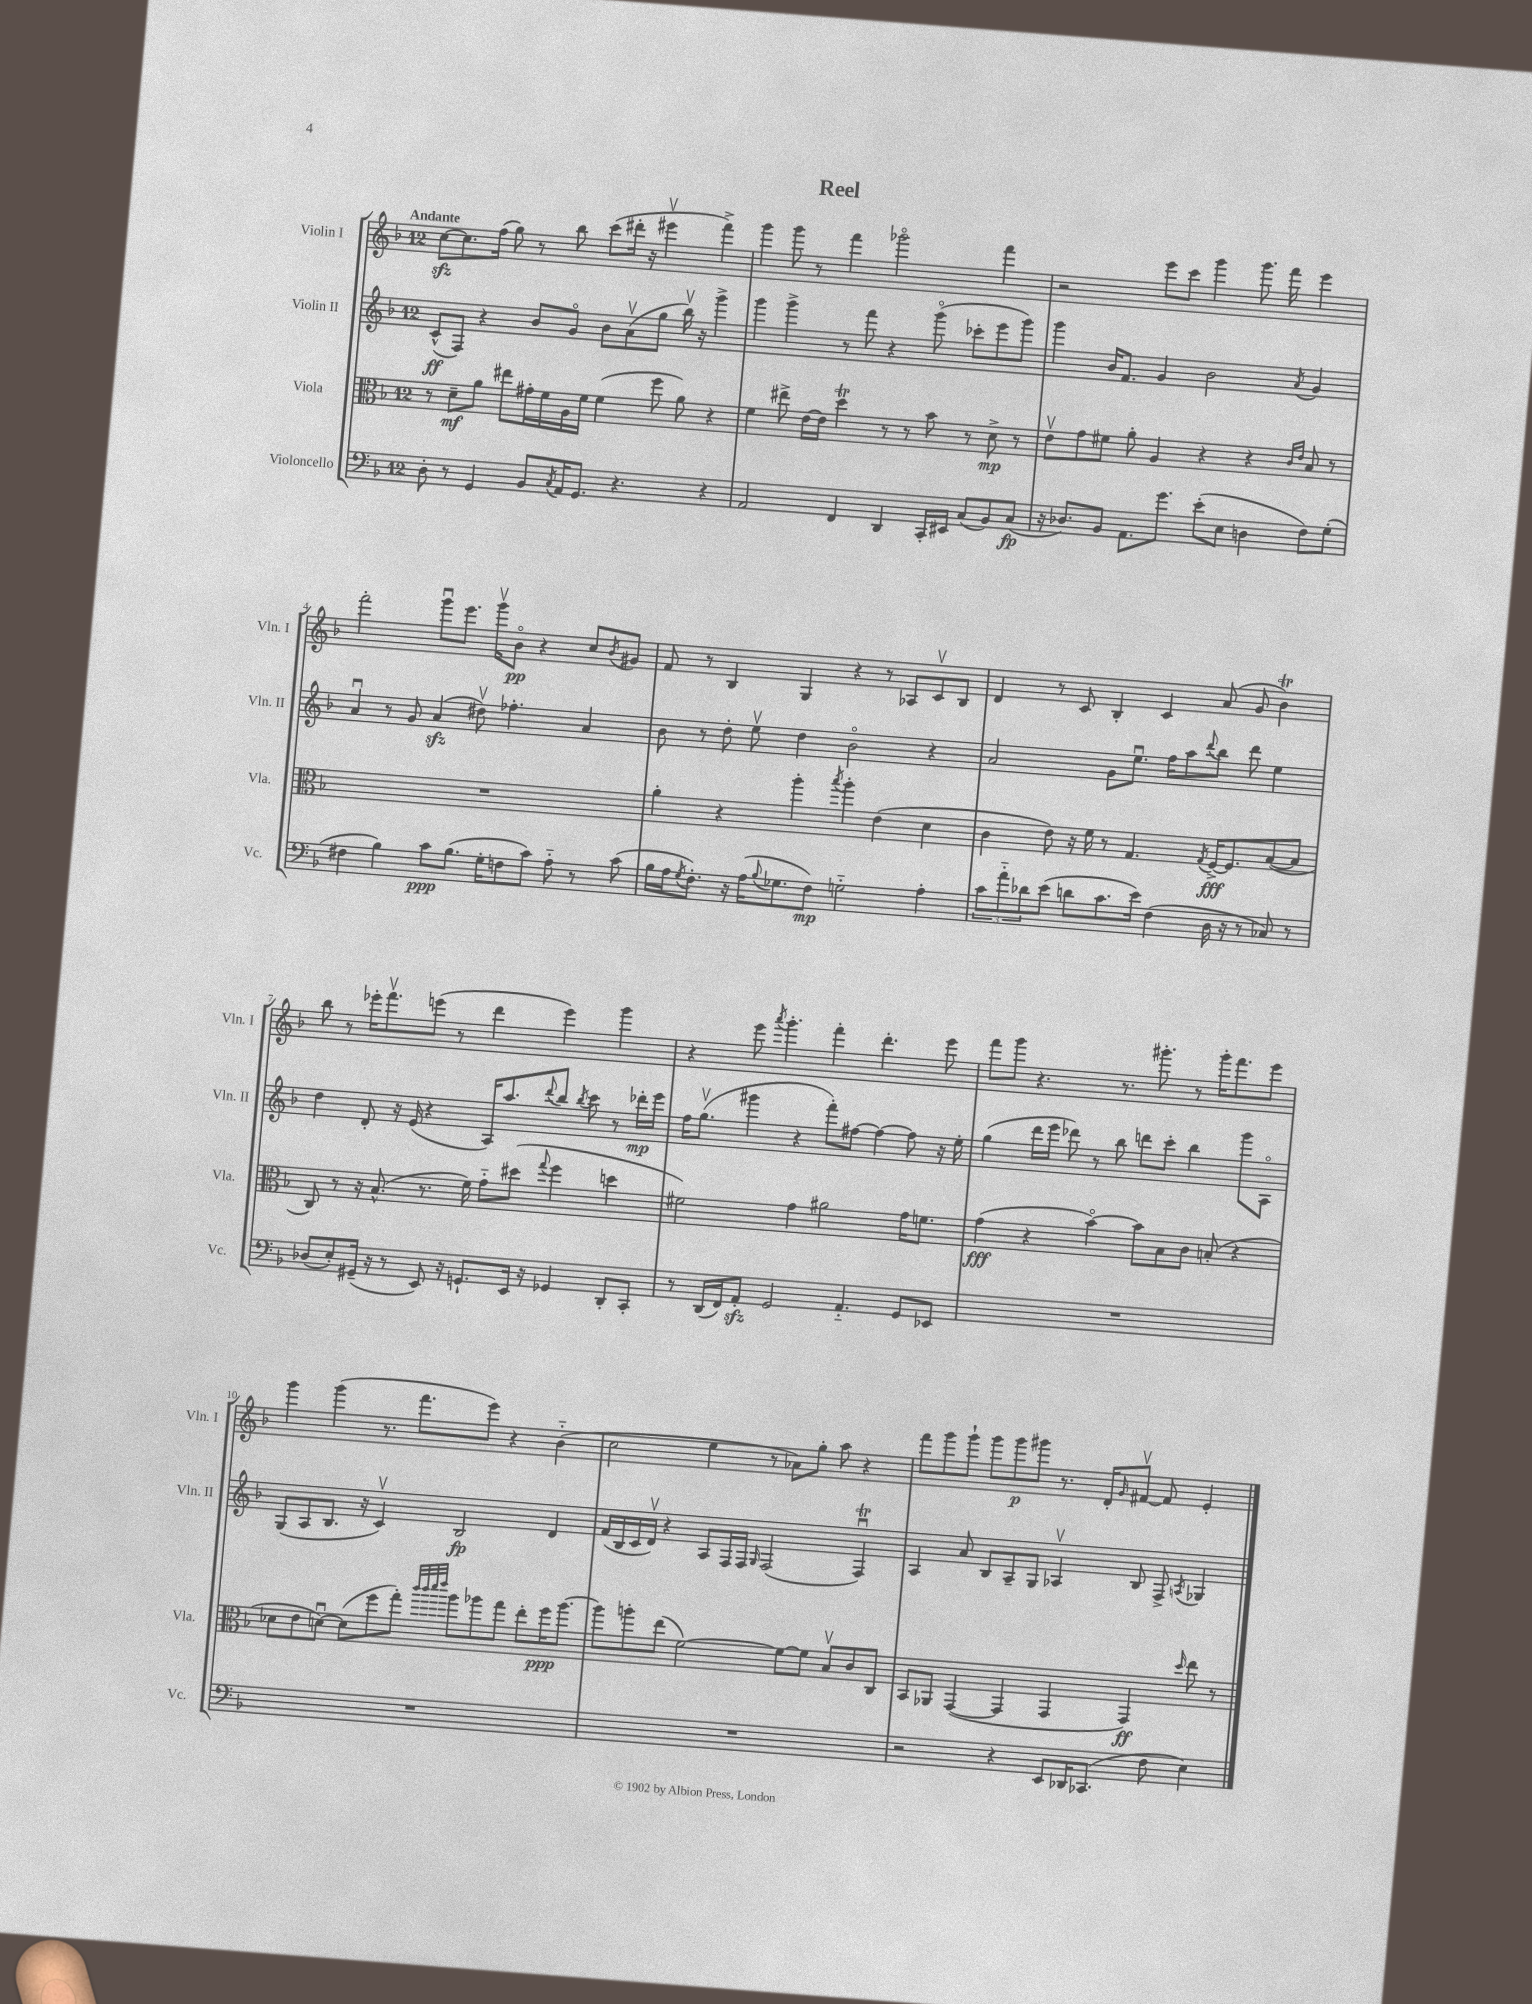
\header { title = "Reel" }
<<
\new StaffGroup <<
\new Staff = "s0" \with { instrumentName = "Violin I" shortInstrumentName = "Vln. I" } {
    \clef treble \key f \major \once \override Staff.TimeSignature.style = #'single-digit \time 12/8 \tempo "Andante"
    c''8~\sfz c''8. f''16( g''8) r8 bes''8 c'''8( dis'''16-. r16 eis'''4\upbow f'''4->) |
    g'''4 g'''8 r8 f'''4 ges'''2\flageolet f'''4 |
    r2 e'''8 c'''8 g'''4 g'''8. f'''16 e'''4 |
    f'''2-. g'''8\downbow e'''8. g'''16\upbow bes'8\flageolet\pp r4 c''8 \acciaccatura { bes'8 } gis'8 |
    f'8 r8 bes4 g4 r4 r8 aes8 c'8\upbow bes8 |
    d'4 r8 c'8 bes4-. c'4 a'8( g'8 bes'4\trill) |
    bes''8 r8 ees'''16-. f'''8.\upbow e'''8( r8 d'''4 e'''4) g'''4 |
    r4 e'''8 \acciaccatura { a'''8 } g'''4.-. f'''4-. d'''4.-. e'''8 |
    f'''8 g'''8 r4. r8. gis'''8.-. r8 gis'''16-. f'''8. e'''8 |
    g'''4 g'''4( r8. f'''8. e'''8) r4 bes'4-_( |
    c''2 e''4 r8 aes'8) g''8-. a''8 r4 |
    f'''8 g'''8 g'''8-! g'''8 g'''8\p gis'''8 r8. d'16-. \grace { g'16 } fis'8~\upbow fis'8 e'4-. \bar "|." |
}
\new Staff = "s1" \with { instrumentName = "Violin II" shortInstrumentName = "Vln. II" } {
    \clef treble \key f \major \once \override Staff.TimeSignature.style = #'single-digit \time 12/8
    c'8-^\ff( f8) r4 bes'8 g'8\flageolet bes'8 a'8\upbow( g''8 bes''16\upbow) r16 g'''4-> |
    g'''4 g'''4-> r8 f'''8 r4 g'''8\flageolet( ces'''8-. e'''8 g'''8) |
    g'''4 bes'16 f'8. g'4 bes'2 \acciaccatura { a'8 } g'4 |
    a'4\downbow r8 g'8 a'4\sfz( dis''8\upbow) fes''4.-. a'4 |
    bes'8 r8 d''8-. e''8\upbow d''4 bes'2\flageolet r4 |
    a'2 g'8 e''8.\downbow f''16 a''8 \appoggiatura { d'''8 } bes''8 d'''8 e''4 |
    d''4 d'8-. r16 e'16( r4 a16) a''8. \appoggiatura { d'''8 } bes''8 \acciaccatura { bes''8 } c'''8 r8 des'''16-.\mp e'''16 |
    f''16 g''8.\upbow( gis'''4 r4 f'''8-.) fis''8~ fis''4~ fis''8 r16 e''16-. |
    g''4( d'''16 e'''16 des'''8) r8 bes''8 d'''8 c'''8-. bes''4 g'''8 a8\flageolet |
    g8( a8 bes8. r16 c'4\upbow) bes2\fp d'4 |
    f'16( bes16 c'16 d'16\upbow) r4 a8 f16 f16 \grace { g16 } f2( f4\downbow\trill) |
    a4 a'8 bes8 a8-- g8 aes4\upbow bes8 f8-> \acciaccatura { a8 } ges4 \bar "|." |
}
\new Staff = "s2" \with { instrumentName = "Viola" shortInstrumentName = "Vla." } {
    \clef alto \key f \major \once \override Staff.TimeSignature.style = #'single-digit \time 12/8
    r8 d'8--\mf a'8 eis''8 gis'16-. f'16 a16 f'16 f'4( f''8 a'8) r4 |
    f'4 eis''8-> e'16~ e'16 d''4\trill r8 r8 bes'8 r8 d'8->\mp r8 |
    e'8\upbow g'8 fis'8 a'8-. a4 r4 r4 \grace { c'16 e'16 } bes8 r8 |
    R1. |
    a'4-. r4 a''4-. \acciaccatura { bes''8 } a''4-. e'4( d'4 |
    c'4 e'8) r16 f'16 r8 g4. \acciaccatura { g8 } f16~->\fff f8. bes8~( bes8 |
    c8) r8 r16 bes8.-^( r8. f'16) g'8-_ dis''8( \appoggiatura { g''8 } f''4 d''4 |
    fis'2) g'4 ais'2 g'16 f'8. |
    g'4\fff( r4 bes'4~\flageolet) bes'8 bes8 c'8 b8-.( r4 |
    des'8 e'8 d'8~\downbow) d'8( f''8 g''8-.) \grace { c'''32 c'''32 d'''32 e'''32 } a''8 aes''8 g''8 e''8-. f''16\ppp aes''8.~ |
    aes''8 a''8-. e''8( f'2~) f'8~ f'8 bes8\upbow c'8 c8 |
    bes,8 aes,8 g,4~( g,4 g,4 g,4\ff) \grace { d''16 } e''8 r8 \bar "|." |
}
\new Staff = "s3" \with { instrumentName = "Violoncello" shortInstrumentName = "Vc." } {
    \clef bass \key f \major \once \override Staff.TimeSignature.style = #'single-digit \time 12/8
    d8-. r8 g,4 bes,8 \acciaccatura { c8 } a,16 g,8. r4. r4 |
    a,2 f,4 d,4 c,16-. eis,16 c8( bes,8) c8\fp( |
    r16 des8.) bes,8 a,8. g'8. e'8-.( e8 d4 f8) g8-.( |
    fis4 bes4) c'8\ppp bes8.( g16-. f8 c'8) a8-_ r8 c'8( |
    bes16 a16 \acciaccatura { g8 } f8.-.) r16 a16( \appoggiatura { bes8 } ges8. f8\mp) g2-_ a4-. |
    \tuplet 3/2 { c'8 a'8-_ des'8 } e'8( d'8 c'8. e'16) f4( d16 r16 r8 ces8) r8 |
    des8( e8-.) gis,16--( r16 r8 e,8) r16 g,8.-! e,16 r16 ges,4 d,8-. c,8-. |
    r8 d,16( f,16) a,8-.\sfz g,2 a,4.-_ g,8 ees,8 |
    R1. |
    R1. |
    R1. |
    r2 r4 e,8 des,16 ces,8.( f8 e4) \bar "|." |
}
>>
>>
